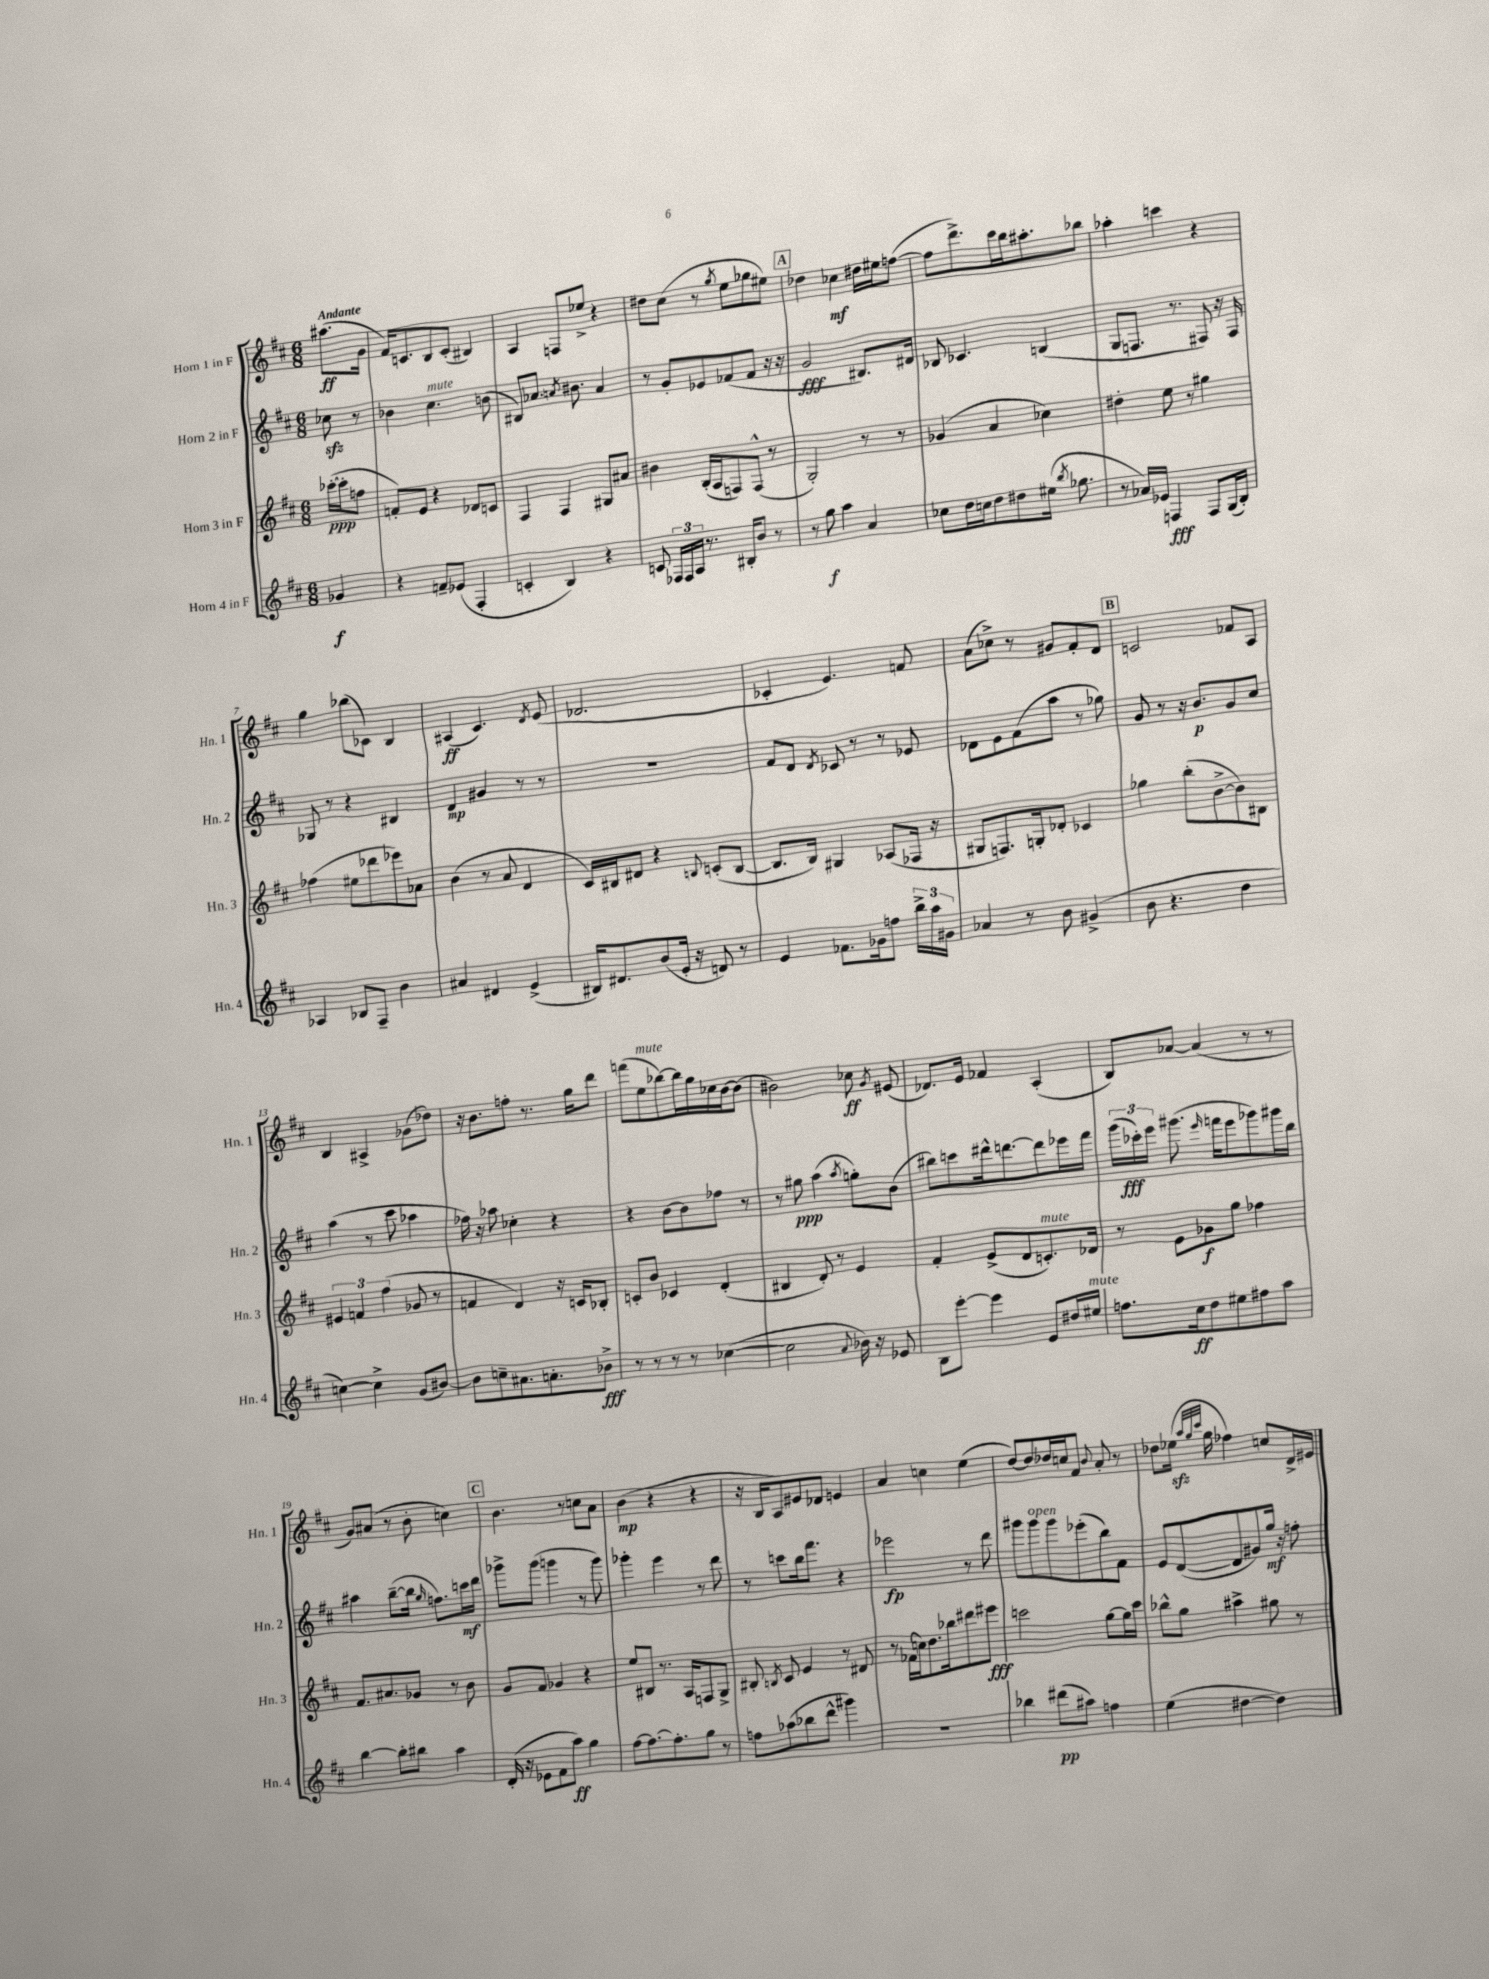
<<
\new StaffGroup <<
\new Staff = "s0" \with { instrumentName = "Horn 1 in F" shortInstrumentName = "Hn. 1" } {
    \clef treble \key d \major \numericTimeSignature \time 6/8 \partial 4 \tempo "Andante"
    \autoBeamOff ais''8.[\ff( g'16] |
    fis'16[) c'8. b8 c'8]-.( bis4) |
    a4 f8[ ees''8]-> r4 |
    dis''8[ cis''8]( r8 \acciaccatura { g''8 } e''8[ ges''8 eis''8]) |
    \mark \markup { \box "A" } des''4 ces''4\mf dis''16[ eis''16 f''8]~( |
    f''8[ d'''8.->) cis'''16 b''16 ais''8.-. bes''8] |
    aes''4-. c'''4 r4 |
    g''4 bes''8[( ces'8]) b4 |
    ais4\ff( cis'4.) \acciaccatura { d'8 } e'8( |
    des'2. |
    ces'4-. e'4.) f'8 |
    a'8[( ces''8]->) r8 gis'8[ fis'8-. d'8] |
    \mark \markup { \box "B" } c'2 fes'8[ a8] |
    b4 ais4-> ges'8[( des''8]) |
    r16 b'8.[ f''8]-. r8. g''16[ d'''8] |
    f'''8[( e''8^\markup { \italic "mute" } bes''8~) bes''16 g''16 ces''16 b'16~ b'8]( |
    bis'2) ces''8\ff \acciaccatura { g'8 } eis'8( |
    des'8.[) e'16] fes'4 a4-.( |
    b8[) aes'8]~ aes'4( r8 r8 |
    g'8[) ais'8]( r8 b'8-. c''4) |
    \mark \markup { \box "C" } b'4. r8 c''8[ a'8] |
    b'4\mp( r4 r4 |
    r16 b16[ a8) eis'8 des'8] e'4 |
    a'4 c''4 e''4( |
    d''8[~) d''8 des''16 c''16 fis'8] \appoggiatura { b'8 } a'8-. r8 |
    des''8[ ees''16]\sfz( \grace { a''32[ g''32 cis'''32] } g''16 fes''4) c''8[ d'16-> eis'16] \bar "|." |
}
\new Staff = "s1" \with { instrumentName = "Horn 2 in F" shortInstrumentName = "Hn. 2" } {
    \clef treble \key d \major \numericTimeSignature \time 6/8 \partial 4
    \autoBeamOff ces''8\sfz r8 |
    bes'4 cis''4.^\markup { \italic "mute" } b'8( |
    bis8[) aes'8.] \acciaccatura { a'8 } bis'8. a'4 |
    r8 g'8[-. ees'8 fes'8( fes'8] r16 r16 |
    \mark \markup { \box "A" } g'2\fff bis8.[) dis'16] |
    bes8 ces'4. b4( |
    g8[ f8.] r8. fis8) r16 fis16 |
    ges8 r8 r4 bis4 |
    d'4\mp gis'4 r8 r8 |
    R2. |
    fis'8[ d'8] \acciaccatura { d'8 } ces'8 r8 r8 ees'8 |
    des'8[ e'8 fis'8( a''8] r8 ges''8) |
    \mark \markup { \box "B" } g'8 r8 r16 b'8.[\p g'8 cis''8] |
    a''4( r8 cis'''8 aes''4 |
    fes''16) r16 aes''8 ces''4-. r4 |
    r4 b'8[~ b'8 fes''8] r8 |
    r8 gis''8\ppp a''4( \acciaccatura { a''8 } g''8[-.) b'8]( |
    bis''8[) c'''8 dis'''16-^ d'''8.~ d'''8 ees'''16 fis'''16] |
    \tuplet 3/2 { g'''16[( ces'''16-.\fff) e'''16] } gis'''8.( \grace { e'''16 } f'''16[ e'''8 ges'''8) gis'''16 b''16] |
    ais''4 b''8[~--( b''16] \grace { g''16 } f''8.[) c'''16\mf d'''16] |
    \mark \markup { \box "C" } ges'''8[-> ges'''8]( g'''4 r8 g'''8) |
    ges'''4-. e'''4 r8 d'''8 |
    r8 c'''8[ b''16 fis'''8.] r4 |
    ees'''2\fp r8 d'''8 |
    gis'''8[ gis'''8^\markup { \italic "open" } gis'''8 ees'''8-.( b''8) fis'8] |
    e'8[ d'8~( d'8 gis'8) g''16]\mf r16 f''8-. \bar "|." |
}
\new Staff = "s2" \with { instrumentName = "Horn 3 in F" shortInstrumentName = "Hn. 3" } {
    \clef treble \key d \major \numericTimeSignature \time 6/8 \partial 4
    \autoBeamOff ces'''16[~-.\ppp( ces'''16-. f''8] |
    f'8[-.) e'8] r4 des'8[ c'8] |
    fis4 fis4 gis8[ ais'8] |
    bis'4 b16[-.( a16 f8) f8]-^( r8 |
    \mark \markup { \box "A" } g2-.) r8 r8 |
    ges'4( a'4 ces''4) |
    dis''4-. e''8 r8 gis''4 |
    fes''4( eis''8[ des'''8 ees'''8) aes'8] |
    b'4( r8 a'8 d'4 |
    cis'16[) bis16 dis'8] r4 \appoggiatura { b8 } c'8[-.( b8]~ |
    b8.[ b16]) gis4 aes8[( fes16] r16 |
    gis8[ f8.) g16-. des'8]-. ces'4 |
    \mark \markup { \box "B" } ges''4 b''8[-.( b'8~-> b'8) bis8] |
    \tuplet 3/2 { eis'4 f'4 fis''4( } ges'8 r8 |
    f'4 d'4) r16 c'16[ bes8]-. |
    c'8[-. b'8] ces'4 d'4-.( |
    bis4 d'8-.) r8 e'4 |
    fis'4-. e'8[->( d'8 c'8.-.^\markup { \italic "mute" }) des'16] |
    r8 e'8[ ges'8\f g''8] fes''4 |
    fis'8.[ ais'8. ges'8] r8 b'8 |
    \mark \markup { \box "C" } g'8[ fis'8] ges'4 r4 |
    e''8[ bis8] r8. a16[ f8 g8]-> |
    bis8-. \acciaccatura { b8 } cis'8 e'4 r8 dis'8 |
    r8 fes'16[( c''16) d''8. bes''16 dis'''8 eis'''8]\fff |
    c'''2 g''8[~ g''16 c'''16] |
    bes''8[-^ g''8] ais''4-> gis''8 r8 \bar "|." |
}
\new Staff = "s3" \with { instrumentName = "Horn 4 in F" shortInstrumentName = "Hn. 4" } {
    \clef treble \key d \major \numericTimeSignature \time 6/8 \partial 4
    \autoBeamOff ges'4\f |
    r4 f'8[-- ees'8]( fis4-. |
    c'4-. b4) r4 |
    c'8 \tuplet 3/2 { fes16[ fes16 a16] } r8. bis16[-. b'8] r8 |
    \mark \markup { \box "A" } r8 g''8\f a''4 a'4 |
    ces''8[ d''16 c''16 d''8 dis''8 eis''16]( \acciaccatura { b''8 } ges''8. |
    r8 aes'16[) ees'16] f4\fff f8[ g16( b16]-.) |
    aes4 bes8[ fis8]-- b'4 |
    ais'4 dis'4 e'4->( |
    bis16[) dis'8. b'8( e'16]-. r16 d'8) r8 |
    e'4 fes'8.[ ges'16 f''8] \tuplet 3/2 { b''16[-> a''16 gis'16] } |
    aes'4 r8 b'8 gis'4->( |
    \mark \markup { \box "B" } b'8 r4. d''4 |
    c''4~) c''4-> g'8[( bis'8]~) |
    bis'8[ c''8-- ais'8. a'8.-. bes'8]->\fff |
    r8 r8 r8 r8 ces''4~( |
    ces''2 \appoggiatura { a'8 } bes'16) r16 ees'8 |
    b8[ e'''8]~-. e'''4 e'8[ dis''16 eis''16]^\markup { \italic "mute" } |
    f''8.[ cis''16\ff d''8 eis''8 fis''8 a''8] |
    b''4~ b''8[-. bis''8] a''4 |
    \mark \markup { \box "C" } d'16-.( r16 ees'8[ fis'8 a''8]\ff) g''4 |
    fis''8[~ fis''8.~ fis''8.-. g''8] r8 |
    f''8[ aes''8( bes''8 d'''8]-^ gis'''4) |
    R2. |
    bes''4 dis'''8[\pp( ais''8]) f''4 |
    e''4( dis''4~ dis''4) \bar "|." |
}
>>
>>
